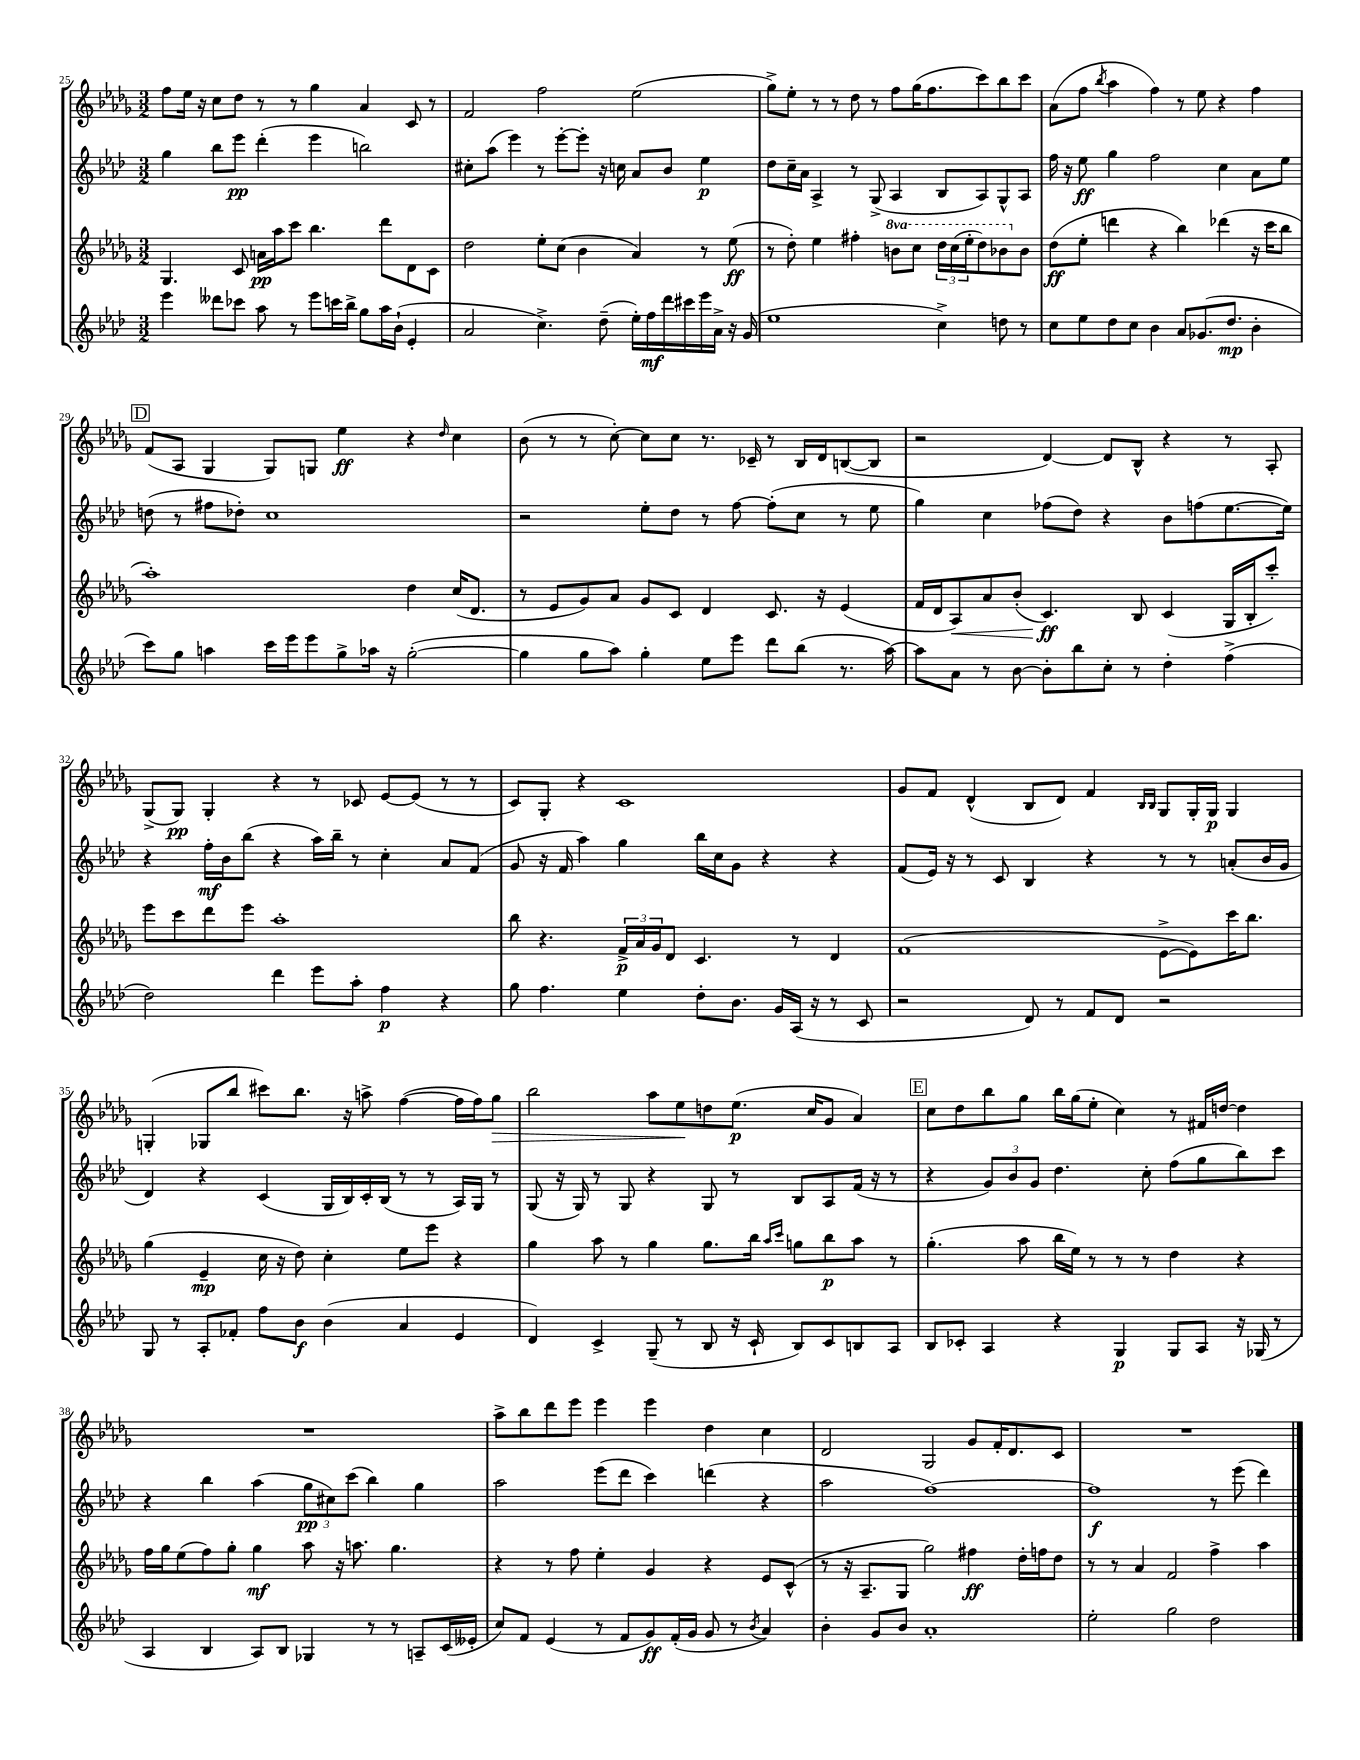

**kern	**dynam	**kern	**dynam	**kern	**dynam	**kern	**dynam
*part4	*part4	*part3	*part3	*part2	*part2	*part1	*part1
*staff4	*staff4	*staff3	*staff3	*staff2	*staff2	*staff1	*staff1
*clefG2	*	*clefG2	*	*clefG2	*	*clefG2	*
*k[b-e-a-d-]	*	*k[b-e-a-d-g-]	*	*k[b-e-a-d-]	*	*k[b-e-a-d-g-]	*
*M3/2	*	*M3/2	*	*M3/2	*	*M3/2	*
=25	=25	=25	=25	=25	=25	=25	=25
4eee-\	.	4.G-/	.	4gg\	.	8ff\L	.
.	.	.	.	.	.	16ee-\Jk	.
.	.	.	.	.	.	16r	.
8ddd--X\L	.	.	.	8bb-\L	.	8cc\L	.
8ccc-X\J	.	8c/	.	8eee-\J	pp	8dd-\J	.
8aa-\	.	16an\LL	pp	(4ddd-'\	.	8r	.
.	.	16aa-\J	.	.	.	.	.
8r	.	8ccc\J	.	.	.	8r	.
8eee-\L	.	4.bb-\	.	4eee-\	.	4gg-\	.
16cccn\L	.	.	.	.	.	.	.
16bb-^\JJ	.	.	.	.	.	.	.
8gg\L	.	.	.	2bbn\)	.	4a-/	.
16aa-\L	.	8ddd-\L	.	.	.	.	.
(16b-`\JJ	.	.	.	.	.	.	.
4e-'/	.	8d-\	.	.	.	8c/	.
.	.	8c\J	.	.	.	8r	.
=26	=26	=26	=26	=26	=26	=26	=26
2a-/	.	2dd-\	.	8cc#X'\L	.	2f/	.
.	.	.	.	(8aa-\J	.	.	.
.	.	.	.	4eee-\)	.	.	.
4.cc^\)	.	8ee-'\L	.	8r	.	2ff\	.
.	.	(8cc\J	.	[8eee-'\L	.	.	.
.	.	4b-\	.	8eee-'\J]	.	.	.
(8dd-~\	.	.	.	16r	.	.	.
.	.	.	.	16ccn\	.	.	.
16ee-'\LL)	.	4a-/)	.	8a-/L	.	(2ee-\	.
16ff\	mf	.	.	.	.	.	.
16ddd-\	.	.	.	8b-/J	.	.	.
16ccc#X\	.	.	.	.	.	.	.
16eee-\	.	8r	.	4ee-\	p	.	.
16a-^\JJ	.	.	.	.	.	.	.
16r	.	(8ee-\	ff	.	.	.	.
(16g/	.	.	.	.	.	.	.
=27	=27	=27	=27	=27	=27	=27	=27
1ee-	.	8r	.	8dd-\L	.	8gg-^\L)	.
.	.	8dd-'\)	.	16cc~\L	.	8ee-'\J	.
.	.	.	.	16a-\JJ	.	.	.
.	.	4ee-\	.	4A-^/	.	8r	.
.	.	.	.	.	.	8r	.
.	.	4ff#X'\	.	8r	.	8dd-\	.
.	.	.	.	(8G^/	.	8r	.
*	*	*8va	*	*	*	*	*
.	.	8bbn\L	.	4A-/	.	8ff\L	.
.	.	8ccc\J	.	.	.	(16gg-\K	.
.	.	.	.	.	.	8.ff\	.
4cc^\)	.	24ddd-\LL	.	8B-/L	.	.	.
.	.	(24ccc\	.	.	.	.	.
.	.	24eee-'\J	.	.	.	.	.
.	.	8ddd-\)	.	8A-/)	.	8ccc\)	.
8ddn\	.	8bb-X\	.	8G^^/	.	8bb-\	.
*	*	*X8va	*	*	*	*	*
8r	.	8b-\J	.	8A-/J	.	8ccc\J	.
=28	=28	=28	=28	=28	=28	=28	=28
8cc\L	.	(8dd-\L	ff	16ff\	.	(8a-\L	.
.	.	.	.	16r	.	.	.
8ee-\	.	8ee-'\J	.	8ee-\	ff	8ff\J	.
.	.	.	.	.	.	8qbb-/	.
8dd-\	.	4dddn\	.	4gg\	.	4aa-\	.
8cc\J	.	.	.	.	.	.	.
4b-\	.	4r	.	2ff\	.	4ff\)	.
8a-/L	.	4bb-\)	.	.	.	8r	.
(8.g-X/	.	.	.	.	.	8ee-\	.
.	.	(4ddd-X\	.	4cc\	.	4r	.
8.dd-/J	mp	.	.	.	.	.	.
4b-'\	.	16r	.	8a-\L	.	4ff\	.
.	.	16ccc\KL	.	.	.	.	.
.	.	8bb-\J	.	8ee-\J	.	.	.
!!LO:LB:g=z
!!LO:REH:place=s1:t=D
=29	=29	=29	=29	=29	=29	=29	=29
8ccc\L)	.	1aa-')	.	(8ddn\	.	(8f/L	.
8gg\J	.	.	.	8r	.	8A-/J	.
4aan\	.	.	.	8ff#X\L	.	4G-/	.
.	.	.	.	8dd-X'\J)	.	.	.
16ccc\LL	.	.	.	1cc	.	8G-/L)	.
16eee-\J	.	.	.	.	.	.	.
8eee-\	.	.	.	.	.	8Gn/J	.
8gg^\	.	.	.	.	.	4ee-\	ff
16aa-X\Jk	.	.	.	.	.	.	.
16r	.	.	.	.	.	.	.
([2gg'\	.	4dd-\	.	.	.	4r	.
.	.	.	.	.	.	16qqdd-/	.
.	.	(16cc/KL	.	.	.	4cc\	.
.	.	8.d-/J	.	.	.	.	.
=30	=30	=30	=30	=30	=30	=30	=30
4gg\]	.	8r	.	2r	.	(8b-\	.
.	.	8e-/L	.	.	.	8r	.
8gg\L	.	8g-/)	.	.	.	8r	.
8aa-\J)	.	8a-/J	.	.	.	[8cc'\)	.
4gg'\	.	8g-/L	.	8ee-'\L	.	8cc\L]	.
.	.	8c/J	.	8dd-\J	.	8cc\J	.
8ee-\L	.	4d-/	.	8r	.	8.r	.
8eee-\J	.	.	.	[8ff\	.	.	.
.	.	.	.	.	.	16c-X~/	.
8ddd-\L	.	8.c/	.	(8ff'\L]	.	8r	.
(8bb-\J	.	.	.	8cc\J	.	16B-/LL	.
.	.	16r	.	.	.	16d-/J	.
8.r	.	(4e-/	.	8r	.	([8Bn/	.
.	.	.	.	8ee-\	.	8B/J]	.
[16aa-\)	.	.	.	.	.	.	.
=31	=31	=31	=31	=31	=31	=31	=31
8aa-\L]	.	16f/LL	.	4gg\)	.	2r	.
.	.	16d-/J	.	.	.	.	.
!	!	!	!LO:HP:b	!	!	!	!
8a-\J	.	8A-/)	<	.	.	.	.
8r	.	8a-/	.	4cc\	.	.	.
[8b-\	.	(8b-'/J	.	.	.	.	.
8b-'\L]	.	4.c/)	ff	(8ff-X\L	.	[4d-/)	.
8bb-\	.	.	.	8dd-\J)	.	.	.
8cc'\J	.	.	.	4r	.	8d-/L]	.
8r	.	8B-/	[	.	.	8B-^^/J	.
4dd-'\	.	(4c/	.	8b-\L	.	4r	.
.	.	.	.	(8ffn\	.	.	.
(4ff^\	.	16G-/LL	.	[8.ee-\	.	8r	.
.	.	16B-'/J	.	.	.	.	.
.	.	8ccc'/J)	.	.	.	8A-'/	.
.	.	.	.	16ee-\Jk])	.	.	.
!!LO:LB:g=z
=32	=32	=32	=32	=32	=32	=32	=32
2dd-\)	.	8eee-\L	.	4r	.	(8G-^/L	.
.	.	8ccc\	.	.	.	8G-/J)	pp
.	.	8ddd-\	.	16ff'\LL	mf	4G-'/	.
.	.	.	.	16b-\J	.	.	.
.	.	8eee-\J	.	(8bb-\J	.	.	.
4ddd-\	.	1aa-'	.	4r	.	4r	.
8eee-\L	.	.	.	16aa-\LL)	.	8r	.
.	.	.	.	16bb-~\JJ	.	.	.
8aa-'\J	.	.	.	8r	.	8c-X/	.
4ff\	p	.	.	4cc'\	.	[8e-/L	.
.	.	.	.	.	.	(8e-/J]	.
4r	.	.	.	8a-/L	.	8r	.
.	.	.	.	(8f/J	.	8r	.
=33	=33	=33	=33	=33	=33	=33	=33
8gg\	.	8bb-\	.	8g/	.	8c/L)	.
4.ff\	.	4.r	.	16r	.	8G-'/J	.
.	.	.	.	16f/	.	.	.
.	.	.	.	4aa-\)	.	4r	.
4ee-\	.	24f^/LL	p	4gg\	.	1c	.
.	.	24a-/	.	.	.	.	.
.	.	24g-/J	.	.	.	.	.
.	.	8d-/J	.	.	.	.	.
8dd-'\L	.	4.c/	.	16bb-\LL	.	.	.
.	.	.	.	16cc\J	.	.	.
8.b-\J	.	.	.	8g\J	.	.	.
.	.	.	.	4r	.	.	.
16g/LL	.	.	.	.	.	.	.
(16A-/JJ	.	8r	.	.	.	.	.
16r	.	.	.	.	.	.	.
8r	.	4d-/	.	4r	.	.	.
8c/	.	.	.	.	.	.	.
=34	=34	=34	=34	=34	=34	=34	=34
2r	.	(1f	.	(8f/L	.	8g-/L	.
.	.	.	.	16e-/Jk)	.	8f/J	.
.	.	.	.	16r	.	.	.
.	.	.	.	8r	.	(4d-^^/	.
.	.	.	.	8c/	.	.	.
8d-/)	.	.	.	4B-/	.	8B-/L	.
8r	.	.	.	.	.	8d-/J)	.
8f/L	.	.	.	4r	.	4f/	.
8d-/J	.	.	.	.	.	.	.
.	.	.	.	.	.	16qqB-/LL	.
.	.	.	.	.	.	16qqB-/JJ	.
2r	.	[8e-^\L	.	8r	.	8G-/L	.
.	.	8e-\])	.	8r	.	16G-'/L	.
.	.	.	.	.	.	16G-/JJ	p
.	.	16ccc\K	.	(8an'/L	.	4G-/	.
.	.	8.bb-\J	.	.	.	.	.
.	.	.	.	16b-/L	.	.	.
.	.	.	.	16g/JJ	.	.	.
!!LO:LB:g=z
=35	=35	=35	=35	=35	=35	=35	=35
8G/	.	(4gg-\	.	4d-/)	.	(4Gn'/	.
8r	.	.	.	.	.	.	.
8A-'/L	.	4e-~/	mp	4r	.	8G-X/L	.
8f-X'/J	.	.	.	.	.	8bb-/J	.
8ff\L	.	16cc\	.	(4c/	.	8ccc#X\L)	.
.	.	16r	.	.	.	.	.
8b-\J	f	8dd-\)	.	.	.	8.bb-\J	.
(4b-\	.	4cc'\	.	16G/LL	.	.	.
.	.	.	.	16B-/)	.	16r	.
.	.	.	.	16c'/	.	8aan^\	.
.	.	.	.	(16B-/JJ	.	.	.
4a-/	.	8ee-\L	.	8r	.	([4ff\	.
.	.	8eee-\J	.	8r	.	.	.
4e-/	.	4r	.	16A-/LL)	.	16ff\LL]	.
.	.	.	.	16G/JJ	.	16ff\J)	.
!	!	!	!	!	!	!	!LO:HP:b
.	.	.	.	8r	.	8gg-\J	>
=36	=36	=36	=36	=36	=36	=36	=36
4d-/)	.	4gg-\	.	(8G/	.	2bb-\	.
.	.	.	.	16r	.	.	.
.	.	.	.	16G/)	.	.	.
4c^/	.	8aa-\	.	8r	.	.	.
.	.	8r	.	8G/	.	.	.
(8G~/	.	4gg-\	.	4r	.	8aa-\L	.
8r	.	.	.	.	.	8ee-\	.
8B-/	.	8.gg-\L	.	8G/	.	8ddn\	]
16r	.	.	.	8r	.	(8.ee-\J	p
16c`/	.	16bb-\Jk	.	.	.	.	.
.	.	16qqaa-/LL	.	.	.	.	.
.	.	16qqccc/JJ	.	.	.	.	.
8B-/L)	.	8ggn\L	.	8B-/L	.	.	.
.	.	.	.	.	.	16cc/KL	.
8c/	.	8bb-\	p	8A-/	.	8g-/J	.
8Bn/	.	8aa-\J	.	(16f/Jk	.	4a-/)	.
.	.	.	.	16r	.	.	.
8A-/J	.	8r	.	8r	.	.	.
!!LO:REH:place=s1:t=E
=37	=37	=37	=37	=37	=37	=37	=37
8B-/L	.	(4.gg-'\	.	4r	.	8cc\L	.
8c-X'/J	.	.	.	.	.	8dd-\	.
4A-/	.	.	.	12g/L)	.	8bb-\	.
.	.	.	.	12b-/	.	.	.
.	.	8aa-\	.	.	.	8gg-\J	.
.	.	.	.	12g/J	.	.	.
4r	.	16bb-\LL	.	4.dd-\	.	16bb-\LL	.
.	.	16ee-\JJ)	.	.	.	(16gg-\J	.
.	.	8r	.	.	.	8ee-'\J	.
4G/	p	8r	.	.	.	4cc\)	.
.	.	8r	.	8cc'\	.	.	.
8G/L	.	4dd-\	.	(8ff\L	.	8r	.
8A-/J	.	.	.	8gg\	.	16f#X/LL	.
.	.	.	.	.	.	[16ddn/JJ	.
16r	.	4r	.	8bb-\)	.	4dd\]	.
(16G-X/	.	.	.	.	.	.	.
8r	.	.	.	8ccc\J	.	.	.
!!LO:LB:g=z
=38	=38	=38	=38	=38	=38	=38	=38
4A-/	.	16ff\LL	.	4r	.	1.r	.
.	.	16gg-\J	.	.	.	.	.
.	.	(8ee-\	.	.	.	.	.
4B-/	.	8ff\)	.	4bb-\	.	.	.
.	.	8gg-'\J	.	.	.	.	.
8A-/L)	.	4gg-\	mf	(4aa-\	.	.	.
8B-/J	.	.	.	.	.	.	.
4G-X/	.	8aa-\	.	12gg\L	pp	.	.
.	.	.	.	12cc#X\)	.	.	.
.	.	16r	.	.	.	.	.
.	.	.	.	(12ccc\J	.	.	.
.	.	8.aan\	.	.	.	.	.
8r	.	.	.	4bb-\)	.	.	.
8r	.	4.gg-\	.	.	.	.	.
8An~/L	.	.	.	4gg\	.	.	.
(16c/L	.	.	.	.	.	.	.
16e--X'/JJ	.	.	.	.	.	.	.
=39	=39	=39	=39	=39	=39	=39	=39
8cc/L)	.	4r	.	2aa-\	.	8aa-^\L	.
8f/J	.	.	.	.	.	8bb-\	.
(4e-/	.	8r	.	.	.	8ddd-\	.
.	.	8ff\	.	.	.	8eee-\J	.
8r	.	4ee-'\	.	(8eee-\L	.	4eee-\	.
8f/L	.	.	.	8ddd-\J	.	.	.
8g/)	ff	4g-/	.	4ccc\)	.	4eee-\	.
(16f'/L	.	.	.	.	.	.	.
16g/JJ	.	.	.	.	.	.	.
8g/	.	4r	.	(4dddn\	.	4dd-\	.
8r	.	.	.	.	.	.	.
8qb-/	.	.	.	.	.	.	.
4a-/)	.	8e-/L	.	4r	.	4cc\	.
.	.	(8c^^/J	.	.	.	.	.
=40	=40	=40	=40	=40	=40	=40	=40
4b-'\	.	8r	.	2aa-\	.	2d-/	.
.	.	16r	.	.	.	.	.
.	.	8.A-~/L	.	.	.	.	.
8g/L	.	.	.	.	.	.	.
8b-/J	.	8G-/J	.	.	.	.	.
1a-'	.	2gg-\)	.	[1ff)	.	2G-/	.
.	.	4ff#X\	ff	.	.	8g-/L	.
.	.	.	.	.	.	16f'/K	.
.	.	.	.	.	.	8.d-/	.
.	.	16dd-'\LL	.	.	.	.	.
.	.	16ffn\J	.	.	.	.	.
.	.	8dd-\J	.	.	.	8c/J	.
=41	=41	=41	=41	=41	=41	=41	=41
2ee-'\	.	8r	.	1ff]	f	1.r	.
.	.	8r	.	.	.	.	.
.	.	4a-/	.	.	.	.	.
2gg\	.	2f/	.	.	.	.	.
2dd-\	.	4ff^\	.	8r	.	.	.
.	.	.	.	(8eee-\	.	.	.
.	.	4aa-\	.	4ddd-\)	.	.	.
==	==	==	==	==	==	==	==
*-	*-	*-	*-	*-	*-	*-	*-
